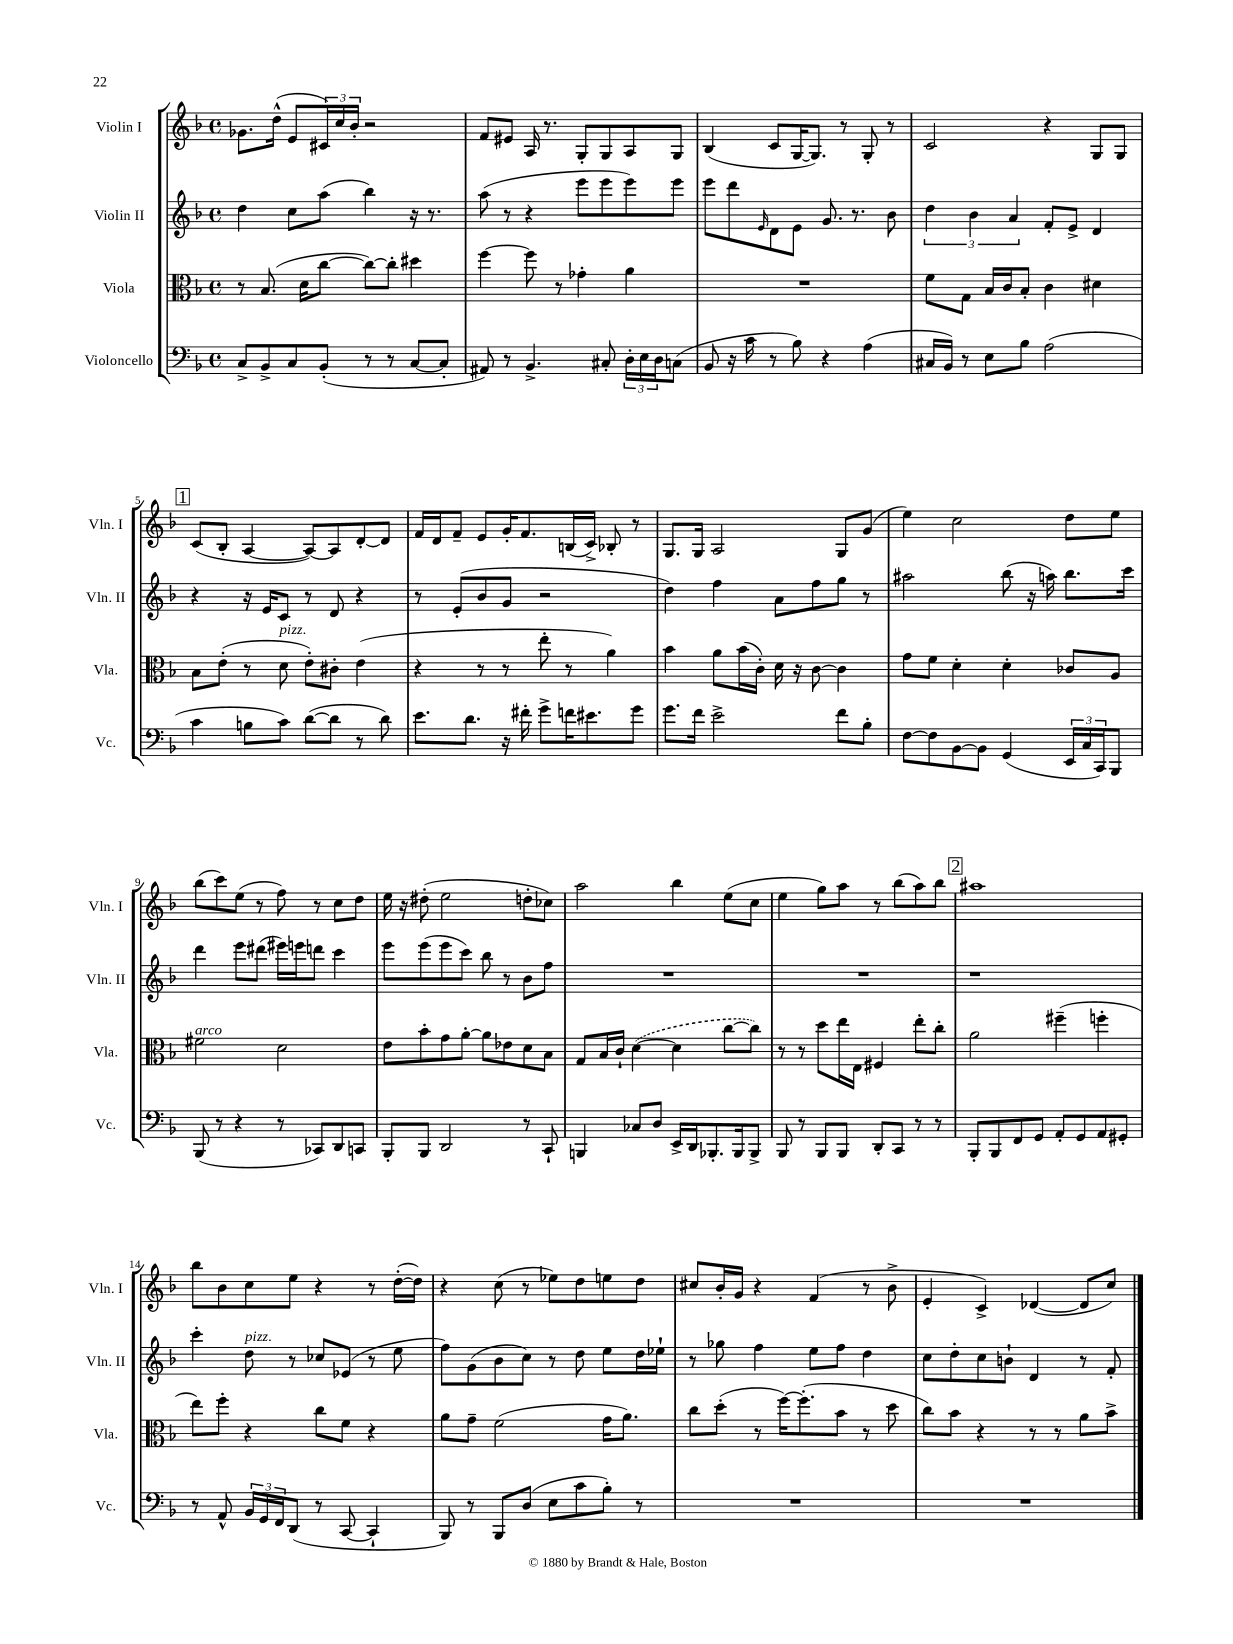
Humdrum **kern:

**kern	**kern	**kern	**kern
*staff4	*staff3	*staff2	*staff1
*clefF4	*clefC3	*clefG2	*clefG2
*k[b-]	*k[b-]	*k[b-]	*k[b-]
*M4/4	*M4/4	*M4/4	*M4/4
*met(c)	*met(c)	*met(c)	*met(c)
8C^	8r	4dd	8.g-
8BB-^	(8.B-	.	.
.	.	.	(16dd^^
8C	.	8cc	8e
.	16d	.	.
(8BB-'	[8cc	(8aa	24c#)
.	.	.	24cc
.	.	.	24b-'
8r	8cc_)	4bb-)	2r
8r	8cc']	.	.
[8C	4dd#	16r	.
.	.	8.r	.
8C']	.	.	.
=	=	=	=
8AA#)	[4ff	(8aa	8f
8r	.	8r	8e#
4.BB-^	8ff]	4r	16A
.	.	.	8.r
.	8r	.	.
.	4g-'	8eee	8G'
8C#'	.	8eee	8G
24D'	4a	8eee)	8A
24E	.	.	.
24D	.	.	.
(8C	.	8eee	8G
=	=	=	=
8BB-	1r	8eee	(4B-
16r	.	8ddd	.
16c	.	.	.
.	.	16qqe	.
8r	.	8d	8c
8B-)	.	8e	[16G
.	.	.	8.G])
4r	.	8.g	.
.	.	.	8r
.	.	8.r	.
(4A	.	.	8G'
.	.	8b-	8r
=	=	=	=
16C#	8f	6dd	2c
16BB-)	.	.	.
8r	8G	.	.
.	.	6b-	.
8E	16B-	.	.
.	16c	.	.
.	.	6a	.
8B-	8B-'	.	.
(2A	4c	8f'	4r
.	.	8e^	.
.	4d#	4d	8G
.	.	.	8G
=	=	=	=
4c	8B-	4r	(8c
.	(8e'	.	8B-'
8B	8r	16r	[4A
.	.	16e	.
8c)	8d	8c	.
([8d	8e')	8r	8A_)
8d]	8c#'	8d	8A]
8r	(4e	4r	[8d'
8d)	.	.	8d]
=	=	=	=
8.e	4r	8r	16f
.	.	.	16d
.	.	(8e'	8f~
8.d	.	.	.
.	8r	8b-	8e
16r	8r	8g	16g'
16f#'	.	.	8.f
8g^	8ee'	2r	.
16f	8r	.	(16B
8.e#	.	.	16c^)
.	4a)	.	8B-'
8g	.	.	8r
=	=	=	=
8.g	4b-	4dd)	8.G
16f	.	.	16G
2e^	8a	4ff	2A
.	(16b-	.	.
.	16c')	.	.
.	16d	8a	.
.	16r	.	.
.	[8c	8ff	.
8f	4c]	8gg	8G
8B-'	.	8r	(8g
=	=	=	=
[8F	8g	2aa#	4ee)
8F]	8f	.	.
[8BB-	4d'	.	2cc
8BB-]	.	.	.
(4GG	4d'	(8bb-	.
.	.	16r	.
.	.	16aa)	.
24EE	8c-	8.bb-	8dd
24C	.	.	.
24CC)	.	.	.
8BBB-	8A	.	8ee
.	.	16ccc	.
=	=	=	=
(8BBB-	2f#	4ddd	(8bb-
8r	.	.	8ccc)
4r	.	8eee	(8ee
.	.	(8ddd#	8r
8r	2d	16eee#)	8ff)
.	.	16eee	.
8CC-)	.	8ddd	8r
8DD	.	4ccc	8cc
8CC	.	.	8dd
=	=	=	=
8BBB-'	8e	8eee	16ee
.	.	.	16r
8BBB-	8b-'	(8eee	(8dd#'
2DD	8g	8eee	2ee
.	[8a'	8ccc)	.
.	8a]	8bb-	.
.	8e-	8r	.
8r	8d	8b-	8dd'
8CC`	8B-	8ff	8cc-)
=	=	=	=
4BBB	8G	1r	2aa
.	16B-	.	.
.	16c`	.	.
8C-	([4d	.	.
8D	.	.	.
16EE^	4d]	.	4bb-
16DD	.	.	.
8.BBB-'	.	.	.
.	[8cc	.	(8ee
16BBB-	.	.	.
8BBB-^	8cc])	.	8cc
=	=	=	=
8BBB-	8r	1r	4ee
8r	8r	.	.
8BBB-	8dd	.	8gg)
8BBB-	16ee	.	8aa
.	16E	.	.
8DD'	4F#	.	8r
8CC	.	.	(8bb-
8r	8ee'	.	8aa)
8r	8cc'	.	8bb-
=	=	=	=
8BBB-'	2a	1r	1aa#
8BBB-	.	.	.
8FF	.	.	.
8GG	.	.	.
8AA'	(4ff#~	.	.
8GG	.	.	.
8AA	4ff'	.	.
8GG#'	.	.	.
=	=	=	=
8r	8ee)	4ccc'	8bb-
8AA^^	8ff'	.	8b-
24BB-	4r	8dd	8cc
24GG	.	.	.
24FF	.	.	.
(8DD	.	8r	8ee
8r	8cc	8cc-	4r
[8CC	8f	(8e-	.
4CC`]	4r	8r	8r
.	.	8ee	([16dd'
.	.	.	16dd])
=	=	=	=
8BBB-)	8a	8ff)	4r
8r	8g~	(8g	.
8BBB-	(2f	8b-	(8cc
(8D	.	8cc)	8r
8E	.	8r	8ee-)
8c	.	8dd	8dd
8B-')	16g	8ee	8ee
.	8.a)	.	.
8r	.	16dd	8dd
.	.	16ee-`	.
=	=	=	=
1r	8cc	8r	8cc#
.	(8dd'	8gg-	16b-'
.	.	.	16g
.	8r	4ff	4r
.	[16ff)	.	.
.	(8.ff']	.	.
.	.	8ee	(4f
.	8b-	8ff	.
.	8r	4dd	8r
.	8dd	.	8b-^
=	=	=	=
1r	8cc)	8cc	4e'
.	8b-	8dd'	.
.	4r	8cc	4c^)
.	.	8b`	.
.	8r	4d	([4d-
.	8r	.	.
.	8a	8r	8d-]
.	8b-^	8f'	8cc)
==	==	==	==
*-	*-	*-	*-
